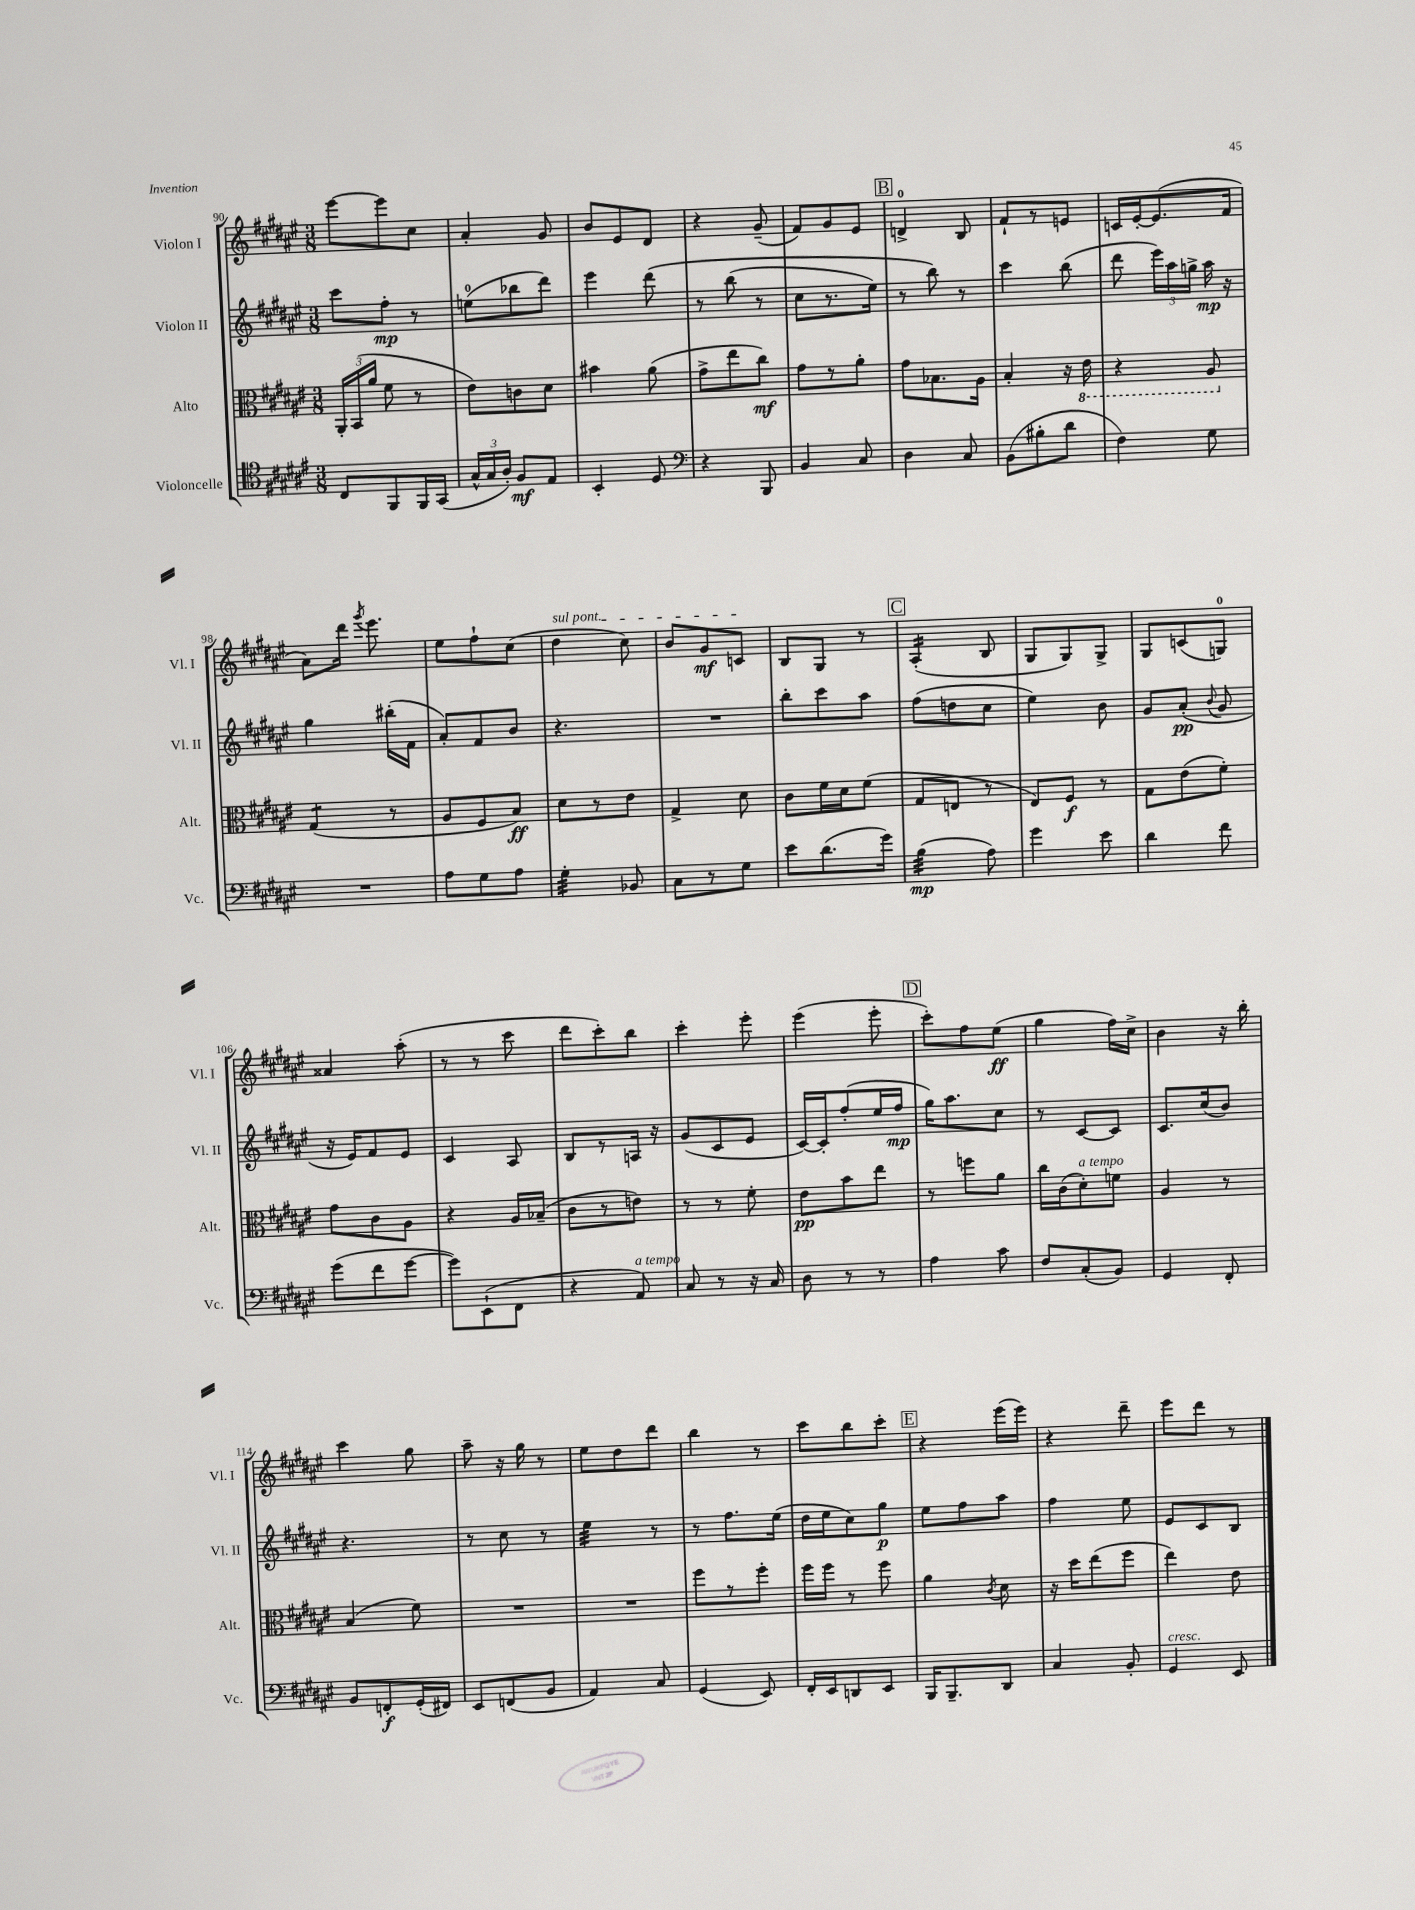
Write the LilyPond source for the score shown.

<<
\new StaffGroup <<
\new Staff = "s0" \with { instrumentName = "Violon I" shortInstrumentName = "Vl. I" } {
    \clef treble \key fis \major \numericTimeSignature \time 3/8
    \autoBeamOff eis'''8[~ eis'''8 cis''8] |
    ais'4-. gis'8 |
    b'8[ eis'8 dis'8] |
    r4 gis'8--( |
    fis'8[) gis'8 eis'8] |
    \mark \markup { \box "B" } d'4-0-> b8 |
    fis'8[-! r8 e'8] |
    c'16[ eis'16~-. eis'8.( fis'16] |
    ais'8[) dis'''16] \acciaccatura { gis'''8 } eis'''8. |
    eis''8[ fis''8-! cis''8]( |
    \once \override TextSpanner.bound-details.left.text = \markup { \italic "sul pont." } dis''4\startTextSpan cis''8) |
    b'8[ gis'8\mf c'8]\stopTextSpan |
    b8[ gis8] r8 |
    \mark \markup { \box "C" } ais4:16-.( b8 |
    gis8[ gis8) gis8]-> |
    gis8[ c'8( g8]-0) |
    aisis'4 ais''8-.( |
    r8 r8 cis'''8 |
    dis'''8[ cis'''8-.) b''8] |
    cis'''4-. eis'''8-. |
    eis'''4( eis'''8-. |
    \mark \markup { \box "D" } cis'''8[-.) fis''8 eis''8]\ff( |
    gis''4 fis''16[) cis''16]-> |
    b'4 r16 b''16-. |
    cis'''4 gis''8 |
    ais''8-- r16 gis''16 r8 |
    eis''8[ dis''8 dis'''8] |
    b''4 r8 |
    cis'''8[ b''8 cis'''8]-. |
    \mark \markup { \box "E" } r4 eis'''16[( eis'''16]) |
    r4 dis'''8-- |
    eis'''8[ dis'''8] r8 \bar "|." |
}
\new Staff = "s1" \with { instrumentName = "Violon II" shortInstrumentName = "Vl. II" } {
    \clef treble \key fis \major \numericTimeSignature \time 3/8
    \autoBeamOff cis'''8[ fis''8]-.\mp r8 |
    e''8[-0( bes''8 dis'''8]) |
    eis'''4 dis'''8\( |
    r8 b''8( r8 |
    cis''8[ r8. eis''16]) |
    \mark \markup { \box "B" } r8 b''8\) r8 |
    cis'''4 b''8( |
    dis'''8 \tuplet 3/2 { eis'''16[) ais''16 g''16]-> } ais''16\mp r16 |
    gis''4 bis''16[-.( fis'16] |
    ais'8[-.) fis'8 b'8] |
    r4. |
    R4. |
    b''8[-. cis'''8 ais''8] |
    \mark \markup { \box "C" } fis''8[( d''8 cis''8] |
    eis''4) b'8 |
    gis'8[ ais'8]-.\pp( \appoggiatura { b'8 } gis'8 |
    r16 eis'16[) fis'8 eis'8] |
    cis'4 ais8 |
    b8[ r8 a16] r16 |
    gis'8[( cis'8 eis'8] |
    cis'16[~) cis'16-. fis''8-.( eis''16 fis''16]\mp |
    \mark \markup { \box "D" } gis''16[) ais''8. cis''8] |
    r8 cis'8[~ cis'8] |
    cis'8.[ cis''16( b'8]) |
    r4. |
    r8 cis''8 r8 |
    eis''4:32 r8 |
    r8 fis''8.[ eis''16]( |
    dis''16[ eis''16 cis''8) gis''8]\p |
    \mark \markup { \box "E" } eis''8[ fis''8 ais''8] |
    fis''4 eis''8 |
    eis'8[ cis'8 b8] \bar "|." |
}
\new Staff = "s2" \with { instrumentName = "Alto" shortInstrumentName = "Alt." } {
    \clef alto \key fis \major \numericTimeSignature \time 3/8
    \autoBeamOff \tuplet 3/2 { ais,16[-. b,16( ais'16] } fis'8 r8 |
    eis'8[) c'8 dis'8] |
    bis'4 ais'8( |
    gis'8[-> eis''8 cis''8]\mf) |
    gis'8[ r8 ais'8]-. |
    \mark \markup { \box "B" } gis'8[ bes8. ais16] |
    b4-. r16 \ottava #-1 eis16 |
    r4 ais,8 \ottava #0 |
    gis4:8( r8 |
    ais8[ fis8 b8]\ff) |
    dis'8[ r8 eis'8] |
    gis4-> dis'8 |
    cis'8[ fis'16 dis'16 fis'8]( |
    \mark \markup { \box "C" } gis8[ e8] r8 |
    eis8[) fis8]\f r8 |
    gis8[ eis'8( fis'8]-.) |
    gis'8[ cis'8 ais8] |
    r4 ais16[ bes16]--( |
    cis'8[ r8 e'8]) |
    r8 r8 fis'8-. |
    eis'8[\pp b'8 eis''8] |
    \mark \markup { \box "D" } r8 f''8[ ais'8] |
    cis''16[ cis'16( dis'8-.^\markup { \italic "a tempo" }) f'8] |
    ais4 r8 |
    b4( fis'8) |
    R4. |
    R4. |
    fis''8[ r8 fis''8]-. |
    fis''16[ fis''16] r8 fis''8 |
    \mark \markup { \box "E" } ais'4 \acciaccatura { cis'8 } dis'8 |
    r16 dis''16[ eis''8( fis''8] |
    eis''4) eis'8 \bar "|." |
}
\new Staff = "s3" \with { instrumentName = "Violoncelle" shortInstrumentName = "Vc." } {
    \clef tenor \key fis \major \numericTimeSignature \time 3/8
    \autoBeamOff cis8[ fis,8 fis,16 gis,16]( |
    \tuplet 3/2 { gis16[-^ gis16 ais16]-.) } fis8[\mf eis8] |
    b,4-. dis8 |
    \clef bass r4 b,,8 |
    b,4 cis8 |
    \mark \markup { \box "B" } dis4 cis8 |
    b,8[( bis8-. dis'8] |
    fis4) gis8 |
    R4. |
    ais8[ gis8 ais8] |
    gis4:32-. bes,8 |
    cis8[ r8 gis8] |
    eis'8[ dis'8.( gis'16]) |
    \mark \markup { \box "C" } b4:32\mp( ais8) |
    gis'4 eis'8 |
    dis'4 fis'8 |
    gis'8[( fis'8 gis'8]~ |
    gis'8[) eis,8-!( fis,8] |
    r4 ais,8^\markup { \italic "a tempo" }) |
    cis8 r8 r16 cis16 |
    dis8 r8 r8 |
    \mark \markup { \box "D" } ais4 cis'8 |
    fis8[ cis8-.( b,8]) |
    gis,4 fis,8-. |
    b,8[ f,8-.\f gis,16-.( fis,16]) |
    eis,8[ f,8( b,8] |
    ais,4) cis8 |
    gis,4( eis,8) |
    fis,16[-. eis,16 d,8 eis,8] |
    \mark \markup { \box "E" } b,,16[ b,,8.-- dis,8] |
    cis4 b,8-. |
    gis,4^\markup { \italic "cresc." } eis,8 \bar "|." |
}
>>
>>
\layout { \context { \Score currentBarNumber = #90 } }
